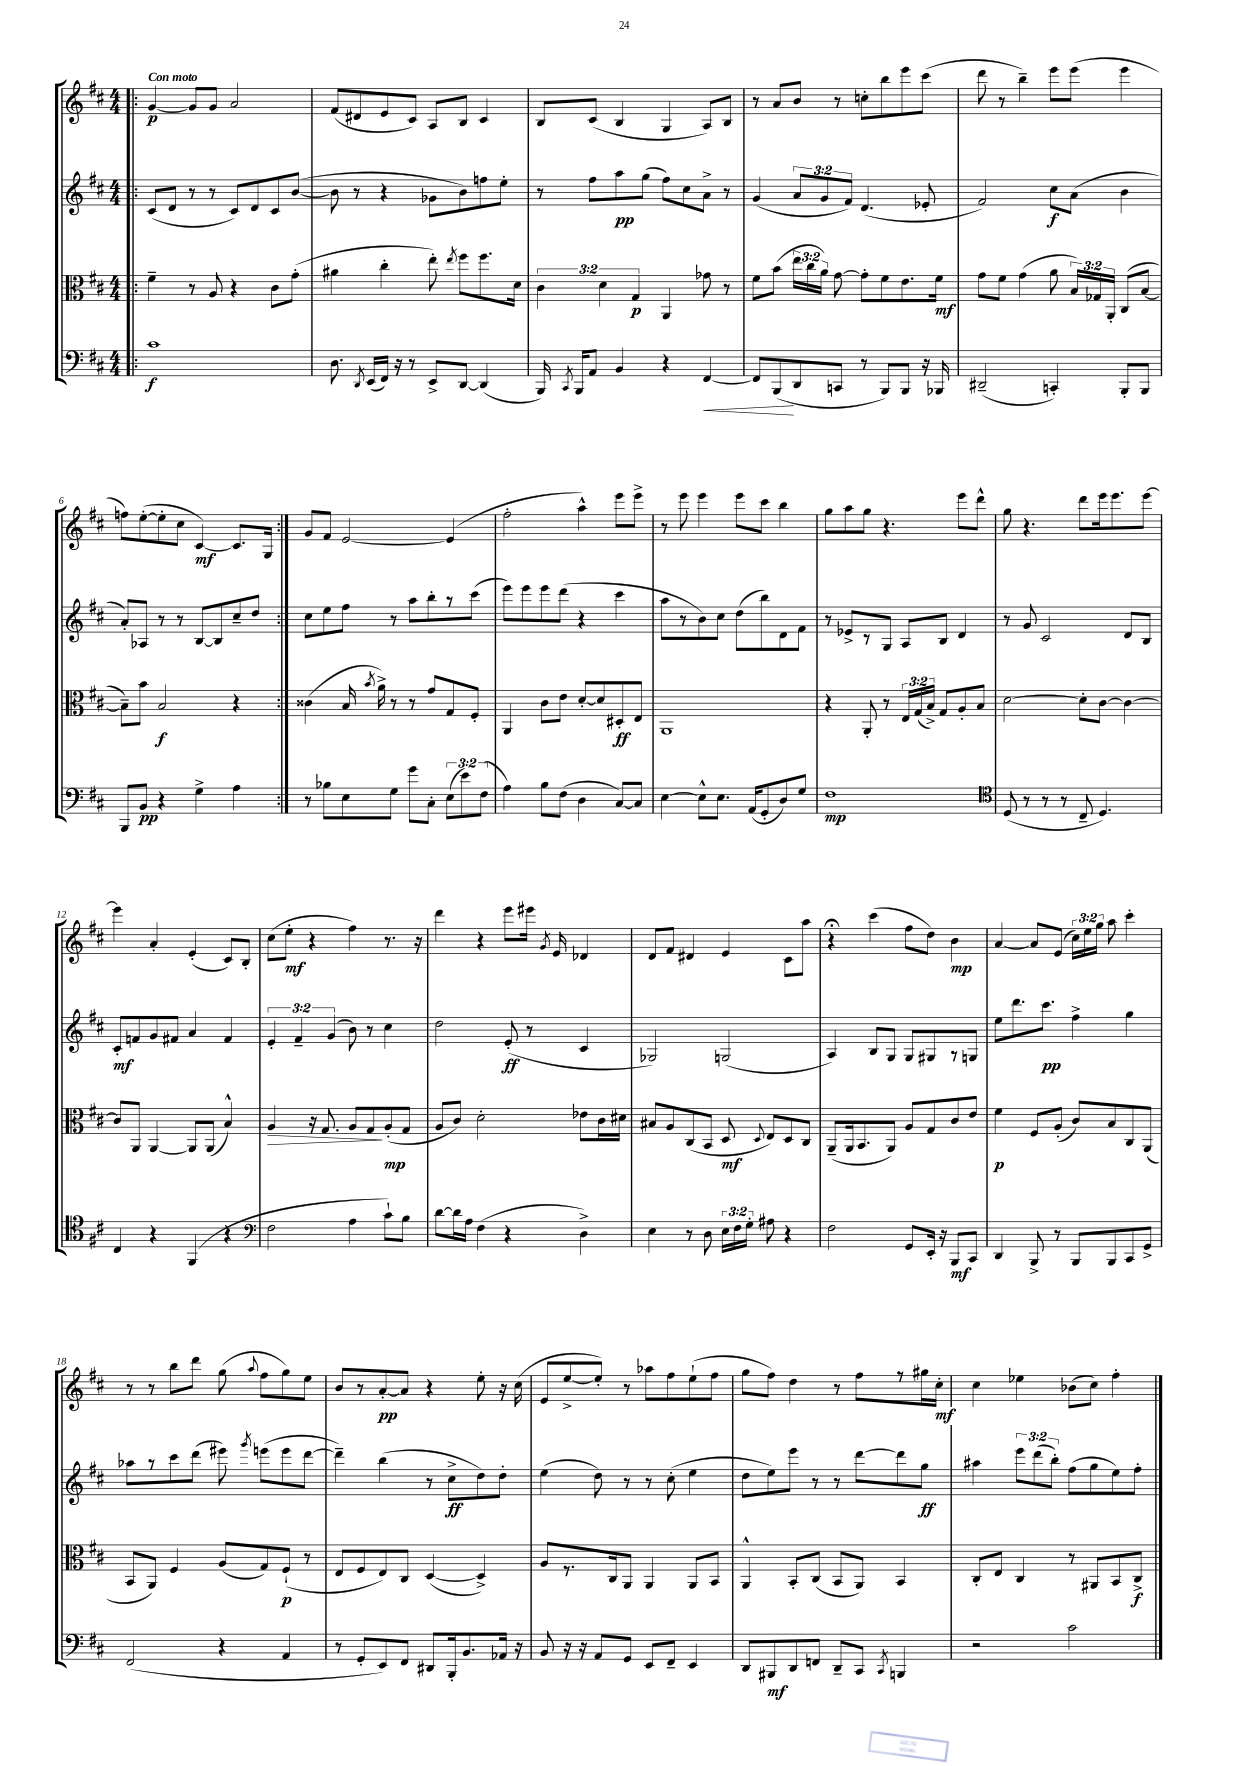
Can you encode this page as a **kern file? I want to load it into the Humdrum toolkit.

**kern	**dynam	**kern	**dynam	**kern	**dynam	**kern	**dynam
*part4	*part4	*part3	*part3	*part2	*part2	*part1	*part1
*staff4	*staff4	*staff3	*staff3	*staff2	*staff2	*staff1	*staff1
*clefF4	*	*clefC3	*	*clefG2	*	*clefG2	*
*k[f#c#]	*	*k[f#c#]	*	*k[f#c#]	*	*k[f#c#]	*
*M4/4	*	*M4/4	*	*M4/4	*	*M4/4	*
=1!|:	=1!|:	=1!|:	=1!|:	=1!|:	=1!|:	=1!|:	=1!|:
!	!	!	!	!	!	!LO:TX:a:B:t=Con moto	!
1c#	f	4f#~\	.	(8c#/L	.	[4g/	p
.	.	.	.	8d/J	.	.	.
.	.	8r	.	8r	.	8g/L]	.
.	.	8A/	.	8r	.	8g/J	.
.	.	4r	.	8c#/L)	.	2a/	.
.	.	.	.	8d/	.	.	.
.	.	8c#\L	.	8c#/	.	.	.
.	.	(8g'\J	.	([8b/J	.	.	.
=2	=2	=2	=2	=2	=2	=2	=2
8.D\	.	4a#X\	.	8b\]	.	(8f#/L	.
.	.	.	.	8r	.	8d#X/	.
8qDD/	.	.	.	.	.	.	.
(16EE/LL	.	.	.	.	.	.	.
16FF#/JJ)	.	4cc#'\	.	4r	.	8e/	.
16r	.	.	.	.	.	.	.
8r	.	.	.	.	.	8c#/J)	.
8EE^/L	.	8ee'\)	.	8g-X\L	.	8A/L	.
.	.	8qee/	.	.	.	.	.
[8DD/J	.	8ff#\L	.	8b\)	.	8B/J	.
(4DD/]	.	8.ff#\	.	8ffn\	.	4c#/	.
.	.	.	.	8ee'\J	.	.	.
.	.	16d\Jk	.	.	.	.	.
=3	=3	=3	=3	=3	=3	=3	=3
16BBB/)	.	6c#\	.	8r	.	8B/L	.
8qCC#/	.	.	.	.	.	.	.
16BBB/KL	.	.	.	.	.	.	.
8AA/J	.	.	.	8ff#\L	.	(8c#/J	.
.	.	6d\	.	.	.	.	.
4BB/	.	.	.	8aa\	pp	4B/	.
.	.	6G/	p	.	.	.	.
.	.	.	.	(8gg\J	.	.	.
4r	.	4AA/	.	8ff#\L)	.	4G/	.
.	.	.	.	8cc#\	.	.	.
!	!LO:HP:b	!	!	!	!	!	!
[4FF#/	<	8g-X\	.	8a^\J	.	8A/L)	.
.	.	8r	.	8r	.	8B/J	.
=4	=4	=4	=4	=4	=4	=4	=4
8FF#/L]	.	8f#\L	.	(4g/	.	8r	.
(8BBB/	.	(8b\J	.	.	.	8a/L	.
8DD/	[	24ee\LL	.	12a/L	.	8b/J	.
.	.	24cc#\	.	.	.	.	.
.	.	24a\JJ)	.	12g/	.	.	.
8CCn/J	.	[8g\	.	.	.	8r	.
.	.	.	.	12f#/J)	.	.	.
8r	.	8g'\L]	.	(4.d/	.	8ccn'\L	.
8BBB/L)	.	8f#\	.	.	.	8bb\	.
8BBB/J	.	8.e\	.	.	.	8eee\	.
16r	.	.	.	8e-X'/	.	(8ccc#\J	.
16BBB-X/	.	16f#\Jk	mf	.	.	.	.
=5	=5	=5	=5	=5	=5	=5	=5
(2DD#X~/	.	8g\L	.	2f#/)	.	8ddd\	.
.	.	8f#\J	.	.	.	8r	.
.	.	(4g\	.	.	.	4bb~\)	.
4CCn'/)	.	8a\	.	8cc#\L	f	8eee\L	.
.	.	24B/LL)	.	(8a\J	.	(8eee\J	.
.	.	24G-X/	.	.	.	.	.
.	.	24AA'/JJ	.	.	.	.	.
8BBB'/L	.	(8C#/L	.	4b\	.	4eee\	.
8BBB/J	.	[8B/J	.	.	.	.	.
!!LO:LB:g=z
=6	=6	=6	=6	=6	=6	=6	=6
8BBB/L	.	8B~\L])	.	8a'/L)	.	8ffn\L)	.
8BB/J	pp	8b\J	.	8A-X/J	.	([8ee'\	.
4r	.	2B/	f	8r	.	8ee'\]	.
.	.	.	.	8r	.	8cc#\J	.
4G^\	.	.	.	[8B/L	.	[4c#/)	mf
.	.	.	.	8B/]	.	.	.
4A\	.	4r	.	8cc#~/	.	8.c#/L]	.
.	.	.	.	8dd/J	.	.	.
.	.	.	.	.	.	16G/Jk	.
=7:|!	=7:|!	=7:|!	=7:|!	=7:|!	=7:|!	=7:|!	=7:|!
8r	.	(4c##X\	.	8cc#\L	.	8g/L	.
8B-X\L	.	.	.	8ee\	.	8f#/J	.
8E\	.	16B/	.	8ff#\J	.	[2e/	.
.	.	8qb/	.	.	.	.	.
.	.	16a^\)	.	.	.	.	.
8G\J	.	8r	.	8r	.	.	.
8g\L	.	8r	.	8aa\L	.	.	.
8C#'\J	.	8g/L	.	8bb'\	.	.	.
(12E\L	.	8G/	.	8r	.	(4e/]	.
12e\)	.	.	.	.	.	.	.
.	.	8F#'/J	.	(8ccc#\J	.	.	.
(12F#\J	.	.	.	.	.	.	.
=8	=8	=8	=8	=8	=8	=8	=8
4A\)	.	4AA/	.	8eee\L)	.	2ff#'\	.
.	.	.	.	8eee\	.	.	.
8B\L	.	8c#\L	.	8eee\	.	.	.
(8F#\J	.	8e\J	.	(8ddd\J	.	.	.
4D\	.	[8d'/L	.	4r	.	4aa^^\)	.
.	.	8d/]	.	.	.	.	.
[8C#/L)	.	8D#X'/	ff	4ccc#\	.	8eee\L	.
8C#/J]	.	8E/J	.	.	.	8eee^\J	.
=9	=9	=9	=9	=9	=9	=9	=9
[4E\	.	1AA	.	8aa\L	.	8r	.
.	.	.	.	8r	.	8eee\	.
8E^^\L]	.	.	.	8b\)	.	4eee\	.
8.E\J	.	.	.	8cc#\J	.	.	.
.	.	.	.	(8dd\L	.	8eee\L	.
(16AA/KL	.	.	.	.	.	.	.
8GG'/	.	.	.	8bb\)	.	8ccc#\J	.
8D/)	.	.	.	8d\	.	4bb\	.
8G/J	.	.	.	8f#\J	.	.	.
=10	=10	=10	=10	=10	=10	=10	=10
1F#	mp	4r	.	8r	.	8gg\L	.
.	.	.	.	8e-X^/L	.	8aa\	.
.	.	8AA'/	.	8r	.	8gg\J	.
.	.	8r	.	8G/J	.	4.r	.
.	.	24E/LL	.	8A/L	.	.	.
.	.	(24G/	.	.	.	.	.
.	.	24B^/JJ)	.	.	.	.	.
.	.	8G/L	.	8B/J	.	.	.
.	.	8A'/	.	4d/	.	8eee\L	.
.	.	8B/J	.	.	.	8ddd^^\J	.
=11	=11	=11	=11	=11	=11	=11	=11
*clefC4	*	*	*	*	*	*	*
(8D/	.	[2d\	.	8r	.	8gg\	.
8r	.	.	.	8g/	.	4.r	.
8r	.	.	.	2c#/	.	.	.
8r	.	.	.	.	.	.	.
8C#~/	.	8d'\L]	.	.	.	8ddd\L	.
4.D/)	.	[8c#\J	.	.	.	16eee\k	.
.	.	.	.	.	.	8.eee\	.
.	.	4c#\_	.	8d/L	.	.	.
.	.	.	.	8B/J	.	[8eee\J	.
!!LO:LB:g=z
=12	=12	=12	=12	=12	=12	=12	=12
4C#/	.	8c#/L]	.	8c#'/L	mf	4eee\]	.
.	.	8AA/J	.	8fn/	.	.	.
4r	.	[4AA/	.	8g/	.	4a'/	.
.	.	.	.	8f#X/J	.	.	.
(4FF#/	.	8AA/L]	.	4a/	.	(4e'/	.
.	.	(8AA/J	.	.	.	.	.
4r	.	4B^^/)	.	4f#/	.	8c#/L)	.
.	.	.	.	.	.	8B'/J	.
=13	=13	=13	=13	=13	=13	=13	=13
*clefF4	*	*	*	*	*	*	*
!	!	!	!LO:HP:b	!	!	!	!
2F#\	.	4A/	>	6e'/	.	(8cc#\L	.
.	.	.	.	.	.	8ee'\J	mf
.	.	.	.	6f#~/	.	.	.
.	.	16r	.	.	.	4r	.
.	.	8.G/	.	.	.	.	.
.	.	.	.	(6g/	.	.	.
4A\	.	8A/L	.	8b\)	.	4ff#\)	.
.	.	8G/	.	8r	.	.	.
8c#`\L)	.	(8A'/	] mp	4cc#\	.	8.r	.
8B\J	.	8G/J	.	.	.	.	.
.	.	.	.	.	.	16r	.
=14	=14	=14	=14	=14	=14	=14	=14
[8d\L	.	8A/L	.	2dd\	.	4ddd\	.
16d\L]	.	8c#/J)	.	.	.	.	.
16A\JJ	.	.	.	.	.	.	.
(4F#\	.	2d'\	.	.	.	4r	.
4r	.	.	.	(8e'/	ff	8eee\L	.
.	.	.	.	8r	.	16eee#X\Jk	.
.	.	.	.	.	.	8qg/	.
.	.	.	.	.	.	16e/	.
4D^\)	.	8e-X\L	.	4c#/	.	4d-X/	.
.	.	16c#\L	.	.	.	.	.
.	.	16d#X\JJ	.	.	.	.	.
=15	=15	=15	=15	=15	=15	=15	=15
4E\	.	8B#X/L	.	2G-X/)	.	8d/L	.
.	.	8A/	.	.	.	8f#/J	.
8r	.	(8C#/	.	.	.	4d#X/	.
8D\	.	8BB/J	.	.	.	.	.
24E\LL	.	8D/	mf	(2Gn/	.	4e/	.
24F#\	.	.	.	.	.	.	.
24G'\JJ	.	.	.	.	.	.	.
.	.	8qqD/	.	.	.	.	.
8A#X\	.	8E/L)	.	.	.	.	.
4r	.	8D/	.	.	.	8c#\L	.
.	.	8C#/J	.	.	.	8aa\J	.
=16	=16	=16	=16	=16	=16	=16	=16
2F#\	.	(8AA~/L	.	4A/)	.	4r;<	.
.	.	16AA/k	.	.	.	.	.
.	.	8.BB/	.	.	.	.	.
.	.	.	.	8B/L	.	(4ccc#\	.
.	.	8AA/J)	.	8G/J	.	.	.
8GG/L	.	8A/L	.	8G/L	.	8ff#\L	.
16EE'/Jk	.	8G/	.	8G#X/	.	8dd\J)	.
16r	.	.	.	.	.	.	.
8BBB/L	mf	8c#/	.	8r	.	4b\	mp
8CC#/J	.	8e/J	.	8Gn/J	.	.	.
=17	=17	=17	=17	=17	=17	=17	=17
4DD/	.	4f#\	p	8ee\L	.	[4a/	.
.	.	.	.	8.ddd\	.	.	.
8BBB^/	.	8F#/L	.	.	.	8a/L]	.
.	.	.	.	8.ccc#\J	pp	.	.
8r	.	(8A'/J	.	.	.	(8e/J	.
8BBB/L	.	8c#/L)	.	4ff#^\	.	24cc#\LL)	.
.	.	.	.	.	.	24ee\	.
.	.	.	.	.	.	24gg\JJ	.
8BBB/	.	8B/	.	.	.	8aa\	.
8CC#/	.	8C#/	.	4gg\	.	4ccc#'\	.
8GG^/J	.	(8AA/J	.	.	.	.	.
!!LO:LB:g=z
=18	=18	=18	=18	=18	=18	=18	=18
(2FF#/	.	8BB/L	.	8aa-X\L	.	8r	.
.	.	8AA/J)	.	8r	.	8r	.
.	.	4F#/	.	8ccc#\	.	8bb\L	.
.	.	.	.	(8ddd\J	.	8ddd\J	.
4r	.	(8A/L	.	8eee#X\)	.	(8gg\	.
.	.	.	.	8qggg/	.	8qqaa/	.
.	.	8G/)	.	(8eeen\L	.	8ff#\L	.
4AA/	.	(8F#`/J	p	8eee\	.	8gg\)	.
.	.	8r	.	[8ddd\J	.	8ee\J	.
=19	=19	=19	=19	=19	=19	=19	=19
8r	.	8E/L	.	4ddd~\])	.	8b/L	.
8GG'/L	.	8F#/	.	.	.	8r	.
8EE/)	.	8E/)	.	(4bb\	.	[8a'/	pp
8FF#/J	.	8C#/J	.	.	.	8a/J]	.
8DD#X/L	.	([4D/	.	8r	.	4r	.
16BBB'/k	.	.	.	8cc#^\L	ff	.	.
8.BB/	.	.	.	.	.	.	.
.	.	4D^/])	.	8dd\)	.	8ee'\	.
16AA-X/Jk	.	.	.	8dd'\J	.	16r	.
16r	.	.	.	.	.	(16cc#\	.
=20	=20	=20	=20	=20	=20	=20	=20
8BB/	.	8A/L	.	(4ee\	.	8e/L	.
16r	.	8.r	.	.	.	[8ee^/	.
16r	.	.	.	.	.	.	.
8AA/L	.	.	.	8dd\)	.	8ee'/J])	.
.	.	16C#/k	.	.	.	.	.
8GG/J	.	8AA/J	.	8r	.	8r	.
8EE/L	.	4AA/	.	8r	.	8aa-X\L	.
8FF#~/J	.	.	.	(8cc#'\	.	8ff#\	.
4EE/	.	8AA/L	.	4ee\	.	(8ee`\	.
.	.	8BB/J	.	.	.	8ff#\J	.
=21	=21	=21	=21	=21	=21	=21	=21
8DD/L	.	4AA^^/	.	8dd\L	.	8gg\L	.
8BBB#X/	mf	.	.	8ee\)	.	8ff#\J)	.
8DD/	.	8BB'/L	.	8eee\J	.	4dd\	.
8FFn/J	.	(8C#/J	.	8r	.	.	.
8DD~/L	.	8BB/L	.	8r	.	8r	.
8CC#/J	.	8AA/J)	.	[8ddd\L	.	8ff#\L	.
8qCC#/	.	.	.	.	.	.	.
4BBBn/	.	4BB/	.	8ddd\]	.	8r	.
.	.	.	.	8gg\J	ff	16gg#X\L	.
.	.	.	.	.	.	16cc#'\JJ	mf
=22	=22	=22	=22	=22	=22	=22	=22
2r	.	8C#'/L	.	4aa#X\	.	4cc#\	.
.	.	8E/J	.	.	.	.	.
.	.	4C#/	.	12eee\L	.	4ee-X\	.
.	.	.	.	(12ddd\	.	.	.
.	.	.	.	12bb'\J)	.	.	.
2c#\	.	8r	.	(8ff#\L	.	(8b-X\L	.
.	.	8AA#X/L	.	8gg\	.	8cc#\J)	.
.	.	8BB/	.	8ee\)	.	4ff#'\	.
.	.	8C#^/J	f	8ff#'\J	.	.	.
==	==	==	==	==	==	==	==
*-	*-	*-	*-	*-	*-	*-	*-
